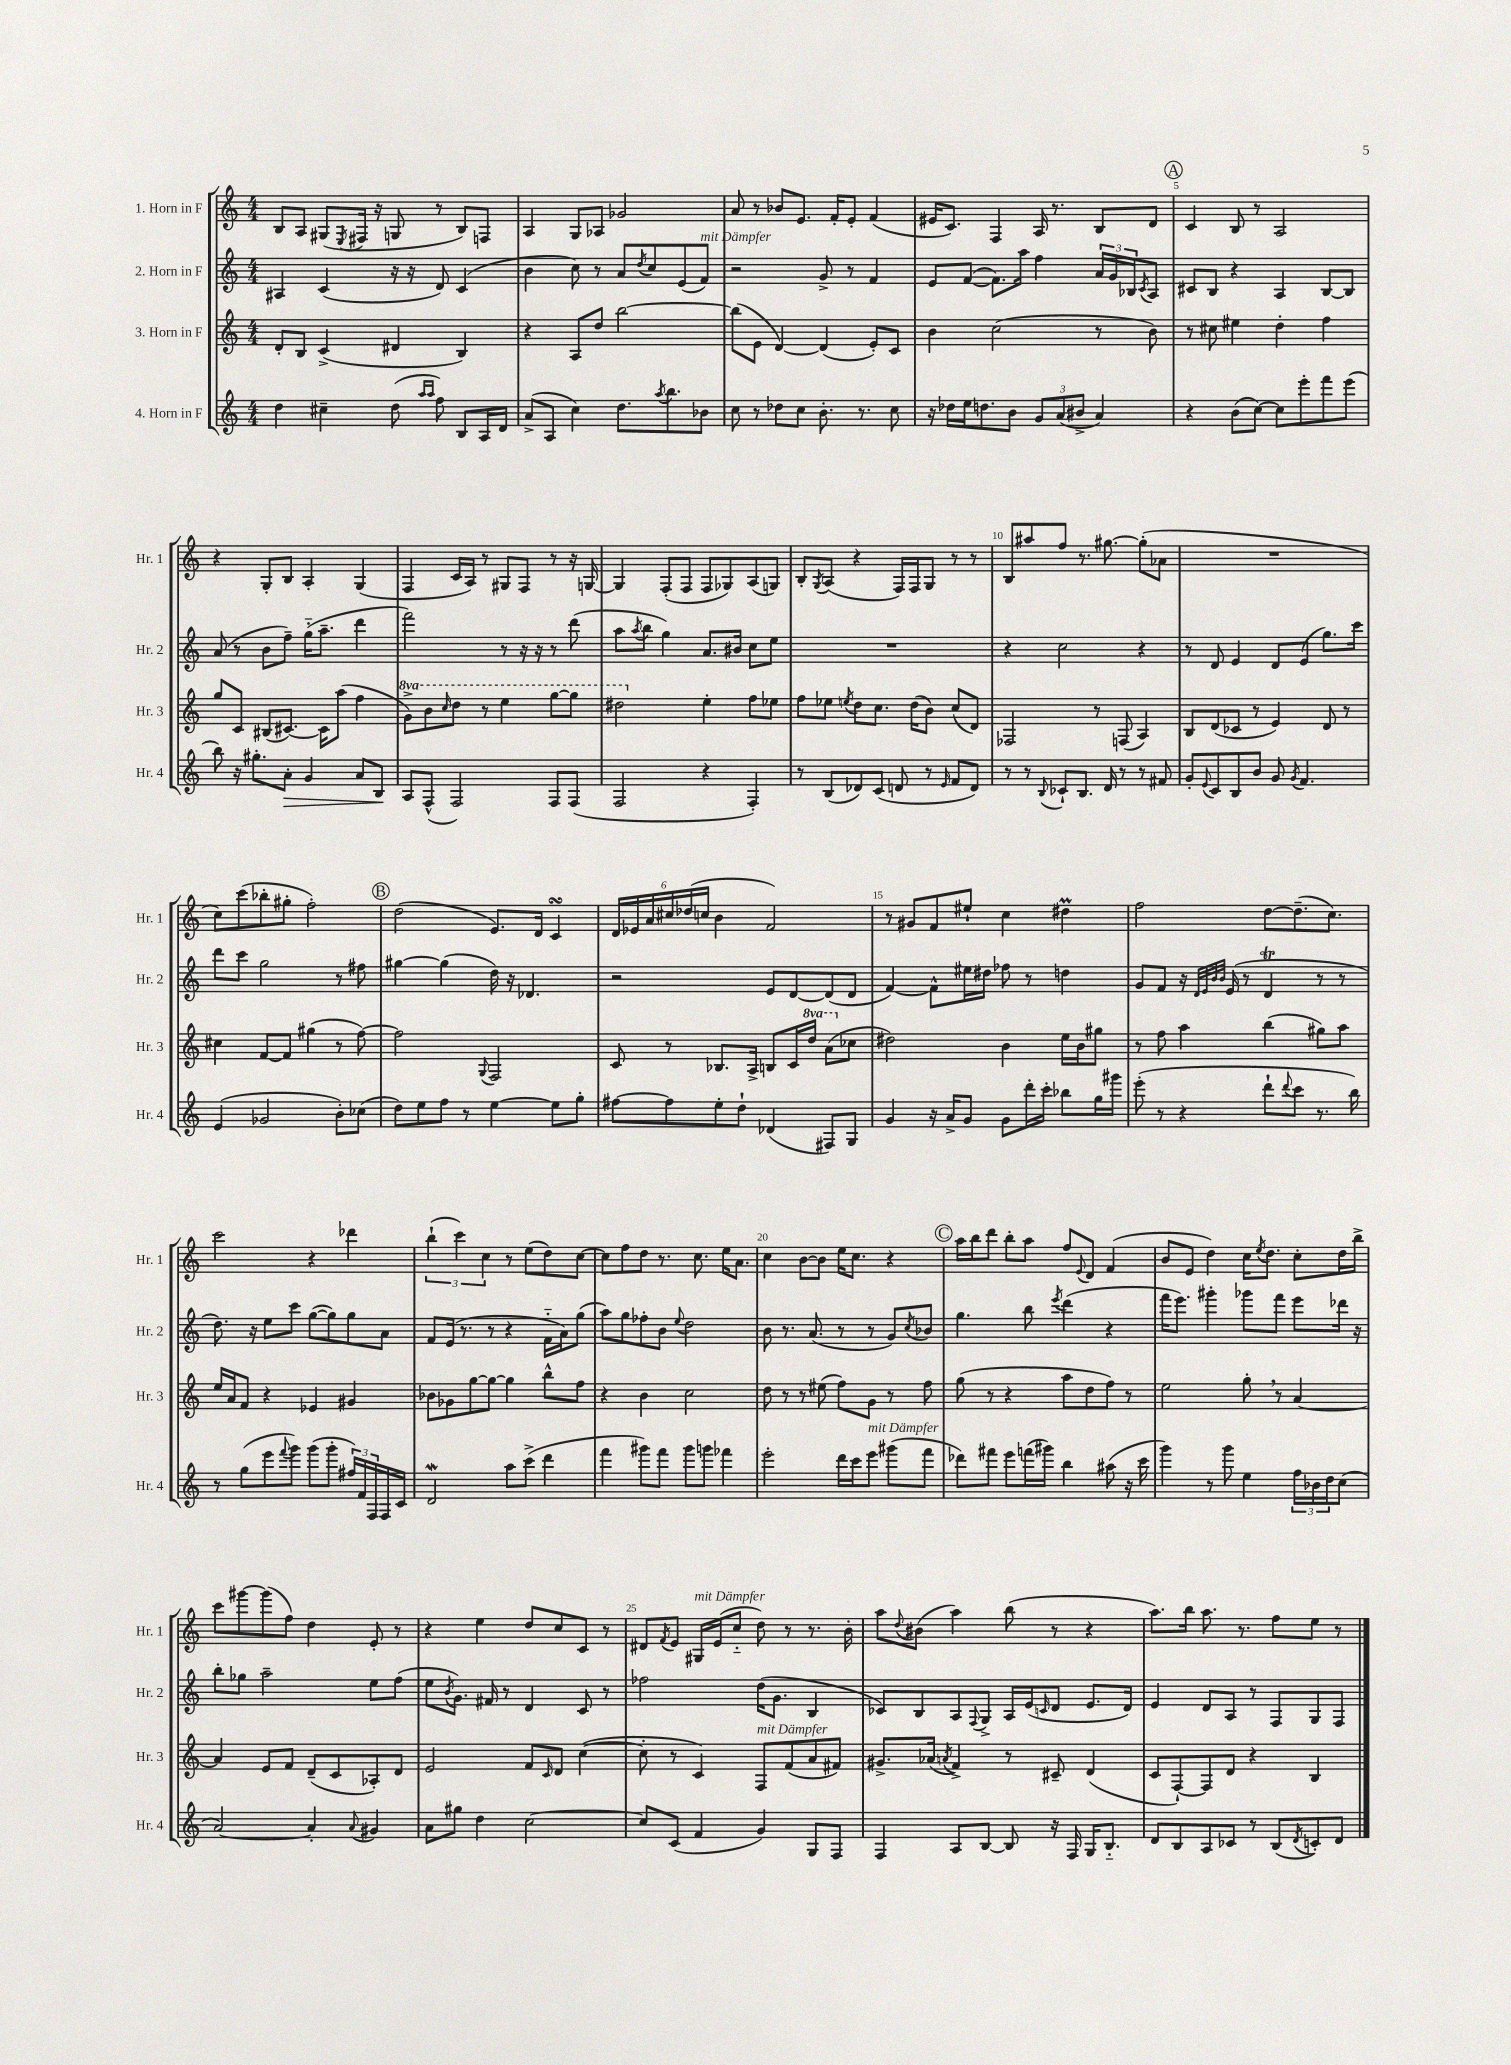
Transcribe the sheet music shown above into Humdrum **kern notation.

**kern	**dynam	**kern	**kern	**kern
*part4	*part4	*part3	*part2	*part1
*staff4	*staff4	*staff3	*staff2	*staff1
*I"4. Horn in F	*	*I"3. Horn in F	*I"2. Horn in F	*I"1. Horn in F
*I'Hr. 4	*	*I'Hr. 3	*I'Hr. 2	*I'Hr. 1
*clefG2	*	*clefG2	*clefG2	*clefG2
*k[]	*	*k[]	*k[]	*k[]
*M4/4	*	*M4/4	*M4/4	*M4/4
=1	=1	=1	=1	=1
4dd\	.	8d'/L	4A#X/	8B/L
.	.	8B/J	.	8A/J
4cc#X~\	.	(4c^/	(4c/	(8G#X/L
.	.	.	.	8qE/
.	.	.	.	16F#X/Jk
.	.	.	.	16r
(8dd\	.	4d#X/	16r	8Gn/
.	.	.	16r	.
16qqaa/LL	.	.	.	.
16qqaa/JJ	.	.	.	.
8ff\)	.	.	8d/)	8r
8B/L	.	4B/)	(4c/	8B/L)
16A/L	.	.	.	8Fn/J
16d/JJ	.	.	.	.
=2	=2	=2	=2	=2
(8a^/L	.	4r	4b\	4A/
8A/J	.	.	.	.
4cc\)	.	8A/L	8cc\)	8G/L
.	.	8dd/J	8r	8A-X/J
8.dd\L	.	[2bb\	8a/L	2g-X/
.	.	.	8qdd/	.
.	.	.	8cc/	.
8qaa/	.	.	.	.
8.bb\	.	.	.	.
.	.	.	(8e/	.
!	!	!	!LO:TX:a:i:t=mit Dämpfer	!
8b-X\J	.	.	8f/J)	.
=3	=3	=3	=3	=3
8cc\	.	(8bb\L]	2r	8a/
8r	.	8e\J	.	8r
8dd-X\L	.	[4d/)	.	8b-X/L
8cc\J	.	.	.	8.e/J
8.b'\	.	(4d/]	8g^/	.
.	.	.	.	16f'/KL
.	.	.	8r	8e'/J
8.r	.	.	.	.
.	.	8e'/L)	4f/	(4f/
8cc\	.	8c/J	.	.
=4	=4	=4	=4	=4
16r	.	4b\	8e/L	16e#X/KL
16dd-X\LL	.	.	.	8.c/J)
16ee\J	.	.	([8f/J	.
8.ddn\	.	.	.	.
.	.	(2cc\	8.f\L])	4F/
8b\J	.	.	.	.
.	.	.	16aa\Jk	.
12g/L	.	.	4ff\	16A/
.	.	.	.	8.r
(12a/	.	.	.	.
12b#X^/J	.	.	.	.
4a/)	.	8r	24a/LL	8B/L
.	.	.	24g/	.
.	.	.	24B-X/J	.
.	.	.	8qc/	.
.	.	8b\)	8A/J	8d/J
!!LO:REH:place=s1:t=A
=5	=5	=5	=5	=5
4r	.	8r	8c#X/L	4c/
.	.	8cc#X\	8B/J	.
(8b\L	.	4ee#X\	4r	8B/
[8cc\J)	.	.	.	8r
8cc\L]	.	4dd'\	4A/	2A/
8eee'\	.	.	.	.
8fff\	.	4ff\	[8B/L	.
(8eee\J	.	.	8B/J]	.
!!LO:LB:g=z
=6	=6	=6	=6	=6
8bb\)	.	8gg/L	(8a/	4r
16r	.	8c/J	8r	.
8.gg#X'\L	.	.	.	.
.	.	(8B#X/L	8b\L	8G'/L
!	!LO:HP:b	!	!	!
8a'\J	>	[8.c#X/J)	8ff~\J)	8B/J
4g/	.	.	(16gg\KL	4A'/
.	.	16c#\KL]	8.aa~\J	.
.	.	(8aa\J	.	.
8a/L	.	4ff\	4ddd\	(4G/
8B/J	.	.	.	.
.	]	.	.	.
=7	=7	=7	=7	=7
*	*	*8va	*	*
8A/L	.	8gg^\L)	2fff\)	4F/
(8F^^/J	.	8bb\	.	.
.	.	16qqccc/	.	.
2F/)	.	8ddd\J	.	16c/LL
.	.	.	.	16A/JJ)
.	.	8r	.	8r
.	.	4eee\	8r	8G#X/L
.	.	.	16r	8F/J
.	.	.	16r	.
8F/L	.	[8ggg\L	8r	8r
(8F/J	.	8ggg\J]	(8ddd\	16r
.	.	.	.	[16Gn/
=8	=8	=8	=8	=8
2F/	.	2ddd#X\	8aa\L	4G/]
.	.	.	8qaa/	.
.	.	.	8bb\J	.
.	.	.	4gg\)	(8F'/L
.	.	.	.	8F/J
*	*	*X8va	*	*
4r	.	4ee'\	8.a/L	8F/L
.	.	.	.	8G-X/)
.	.	.	16b#X/Jk	.
4F'/)	.	8ff\L	8cc\L	(8A/
.	.	8ee-X\J	8ee\J	8Gn/J)
=9	=9	=9	=9	=9
8r	.	8ff\L	1r	8B'/L
.	.	.	.	8qG/
(8B/L	.	8ee-X\J	.	(8A/J
.	.	8qeen/	.	.
8d-X/)	.	8dd\L	.	4r
(8c/J	.	8.cc\J	.	.
8dn/	.	.	.	16F/LL)
.	.	(16dd\KL	.	16F/J
8r	.	8b\J)	.	8G/J
16qqe/	.	.	.	.
8f/L	.	(8cc/L	.	8r
8d/J)	.	8d/J)	.	8r
=10	=10	=10	=10	=10
8r	.	2F-X/	4r	8B/L
8r	.	.	.	8aa#X/
8qqB/	.	.	.	.
8c-X`/L	.	.	2cc\	8ff/J
8.B/J	.	.	.	8.r
.	.	8r	.	.
16d/	.	.	.	[8.gg#X\
8r	.	(8Fn/	.	.
8r	.	4A/)	4r	(8gg#'\L]
8f#X/	.	.	.	8a-X\J
=11	=11	=11	=11	=11
8g'/L	.	8B/L	8r	1r
8qqe/	.	.	.	.
8c/	.	(8d/	8d/	.
8B/	.	8c-X/J	4e/	.
8b/J	.	8r	.	.
8g/	.	4e/)	8d/L	.
8qg/	.	.	.	.
4.f/	.	.	(8e/J	.
.	.	8d/	8.gg\L)	.
.	.	8r	.	.
.	.	.	16ccc\Jk	.
!!LO:LB:g=z
=12	=12	=12	=12	=12
(4e/	.	4cc#X\	8ddd\L	8cc\L)
.	.	.	8ccc\J	(8ccc\
2g-X/	.	[8f/L	2gg\	8bb-X'\
.	.	8f/J]	.	8gg#X'\J
.	.	(4gg#X\	.	2ff'\)
8b'\L)	.	8r	8r	.
(8cc-X\J	.	[8ff\)	8ff#X\	.
!!LO:REH:place=s1:t=B
=13	=13	=13	=13	=13
8dd\L)	.	2ff\]	[4gg#X\	(2dd\
8ee\	.	.	.	.
8ff\J	.	.	(4gg#\]	.
8r	.	.	.	.
.	.	8qqG/	.	.
[4ee\	.	2F/	16dd\)	8.e/L)
.	.	.	16r	.
.	.	.	4.d-X/	.
.	.	.	.	16d/Jk
8ee\L]	.	.	.	4csSSs/
8gg'\J	.	.	.	.
=14	=14	=14	=14	=14
[8ff#X\L	.	8c/	2r	24d/LL
.	.	.	.	24e-X/
.	.	.	.	24a/
8ff#\]	.	8r	.	24cc#X/
.	.	.	.	(24dd-X/
.	.	.	.	24ccn/JJ
8ee'\	.	8.B-X/L	.	4b\
8dd`\J	.	.	.	.
.	.	16A^/Jk	.	.
(4d-X/	.	8Bn/L	8e/L	2f/)
.	.	16c/L	[8d/	.
*	*	*8va	*	*
.	.	16ddd/JJ	.	.
8F#X/L)	.	(8aa\L	(8d/]	.
*	*	*X8va	*	*
8G/J	.	8cc-X\J	8d/J	.
=15	=15	=15	=15	=15
4g/	.	2dd#X\)	[4f/)	8r
.	.	.	.	8g#X/L
16r	.	.	8f^^\L]	8f/
16a^/KL	.	.	.	.
8g/J	.	.	16ee#X\L	8ee#X`/J
.	.	.	16dd#X\JJ	.
8g\L	.	4b\	8ff-X\	4cc\
16ddd'\L	.	.	8r	.
16ccc'\JJ	.	.	.	.
8bb-X\L	.	16ee\LL	4ddn\	4dd#Xm\
.	.	16b\J	.	.
16gg\L	.	8gg#X\J	.	.
16ggg#X\JJ	.	.	.	.
=16	=16	=16	=16	=16
(8eee'\	.	8r	8g/L	2ff\
8r	.	8ff\	8f/J	.
4r	.	4aa\	16r	.
.	.	.	32qqd/LLL	.
.	.	.	32qqe/	.
.	.	.	32qqb/	.
.	.	.	32qqb/JJJ	.
.	.	.	(16e/	.
.	.	.	8r	.
8ddd`\L	.	(4bb\	4dT/	[8dd\L
8qqddd/	.	.	.	.
8ccc\J	.	.	.	(8.dd~\]
8.r	.	8gg#X\L)	8r	.
.	.	.	.	8.cc\J)
.	.	8aa\J	8r	.
16bb\)	.	.	.	.
!!LO:LB:g=z
=17	=17	=17	=17	=17
8r	.	16ee/LL	8.dd\)	2ccc\
.	.	16a/J	.	.
(8gg\L	.	8f/J	.	.
.	.	.	16r	.
8eee\	.	4r	8ee\L	.
8qqfff/	.	.	.	.
8ggg\J)	.	.	8ccc\J	.
(8ggg\L	.	4e-X/	([8gg\L	4r
8ggg'\J	.	.	8gg\])	.
24ff#X/LL)	.	4g#X/	8gg\	4ddd-X\
24f/	.	.	.	.
24F/	.	.	.	.
16F/	.	.	8a\J	.
16c/JJ	.	.	.	.
=18	=18	=18	=18	=18
2dW/	.	8b-X\L	8f/L	(6bb`\
.	.	8g-X\	(16e/Jk	.
.	.	.	.	6ccc\)
.	.	.	8.r	.
.	.	[8gg\	.	.
.	.	.	.	6cc\
.	.	8gg\J_	8r	.
8aa\L	.	4gg\]	4r	8r
(8ccc^\J	.	.	.	(8ee\L
4ddd\	.	8bb^^\L	16f\LL	8dd\)
.	.	.	16a\J)	.
.	.	8ff\J	(8gg\J	[8cc\J
=19	=19	=19	=19	=19
4fff\	.	4r	8aa\L)	8cc\L]
.	.	.	8gg\	8ff\
8ggg#X\L)	.	4b\	8ff-X'\	8dd\J
8fff\J	.	.	8b\J	8.r
.	.	.	8qqee/	.
8ggg#\L	.	2cc\	2dd\	.
.	.	.	.	8.cc\
8gggn\J	.	.	.	.
4fff-X\	.	.	.	16ee\KL
.	.	.	.	8.a\J
=20	=20	=20	=20	=20
2eee'\	.	8dd\	8b\	4cc\
.	.	8r	8.r	.
.	.	8r	.	[8b\L
.	.	.	(8.a/	.
.	.	(8ee#X\	.	8b\J]
16ddd\LL	.	8ff\L)	8r	16ee\KL
16ccc\J	.	.	.	8.cc\J
!LO:TX:a:i:t=mit Dämpfer	!	!	!	!
8eee\J	.	8g\J	8r	.
(8ggg#X\L	.	8r	8g/L)	4r
.	.	.	8qcc/	.
8fff\J	.	8ff\	8b-X/J	.
!!LO:REH:place=s1:t=C
=21	=21	=21	=21	=21
8ddd-X\L)	.	(8gg\	4.gg\	16aa\LL
.	.	.	.	16bb\J
8fff#X\J	.	8r	.	8ddd\J
8eee\L	.	4r	.	8bb'\L
(16fffn\L	.	.	8bb\	8aa\J
16ggg#X\JJ)	.	.	.	.
.	.	.	8qeee/	.
4bb\	.	8aa\L	(4ddd\	8ff/L
.	.	.	.	8qqe/
.	.	8dd\	.	8d/J
(8aa#X\	.	8ff\J)	4r	(4f/
16r	.	8r	.	.
16ccc\	.	.	.	.
=22	=22	=22	=22	=22
4ggg\)	.	2ee\	16fff\KL	8b/L
.	.	.	8.eee\J)	.
.	.	.	.	8e/J
8r	.	.	4ggg#X'\	4dd\)
8ggg\	.	.	.	.
4ee\	.	8gg',\	8ggg-X\L	16cc\KL
.	.	.	.	8qee/
.	.	.	.	8.dd\J
.	.	8r	8fff\J	.
24ff\LL	.	[4a/	8eee\L	8cc'\L
24b-X\	.	.	.	.
24dd\J	.	.	.	.
(8cc\J	.	.	16ddd-X\Jk	16dd\L
.	.	.	16r	16bb^\JJ
!!LO:LB:g=z
=23	=23	=23	=23	=23
[2a/)	.	4a/]	8bb'\L	8ccc\L
.	.	.	8gg-X\J	[8ggg#X\
.	.	8e/L	2aa~\	(8ggg#\]
.	.	8f/J	.	8ff\J)
4a'/]	.	(8d~/L	.	4dd\
.	.	8c/	.	.
8qqa/	.	.	.	.
4g#X/	.	8A-X'/)	8ee\L	8e'/
.	.	8d/J	(8ff\J	8r
=24	=24	=24	=24	=24
8a\L	.	2e/	8ee\L	4r
.	.	.	8qb/	.
8gg#X\J	.	.	8.g\J)	.
4dd\	.	.	.	4ee\
.	.	.	16f#X/	.
.	.	.	8r	.
[2cc\	.	8f/L	4d/	8dd/L
.	.	16qqc/	.	.
.	.	8d/J	.	8cc/
.	.	([4cc\	8c/	8c/J
.	.	.	8r	8r
=25	=25	=25	=25	=25
8cc/L]	.	8cc'\]	2ff-X\	8d#X/L
.	.	.	.	8qf/
(8c/J	.	8r	.	8e/J
!	!	!	!	!LO:TX:a:i:t=mit Dämpfer
4f/	.	4c/)	.	16G#X/LL
.	.	.	.	(16e/J
.	.	.	.	8cc/J
!	!	!LO:TX:a:i:t=mit Dämpfer	!	!
4g/)	.	8F/L	(16dd\KL	8dd\)
.	.	.	8.g\J	.
.	.	(8f/	.	8r
8G/L	.	8a/	4B/	8.r
8F/J	.	8f#X/J)	.	.
.	.	.	.	16b'\
=26	=26	=26	=26	=26
4F/	.	8.g#X^/L	8c-X/L)	8aa\L
.	.	.	.	8qqdd/
.	.	.	8B/	(8b#X\J
.	.	(16a-X/Jk	.	.
.	.	8qan/	.	.
8A/L	.	4f^/)	8A/	4aa\)
.	.	.	8qqF/	.
[8B/J	.	.	8G^/J	.
8B/]	.	8r	16A/LL	(8bb\
.	.	.	(16e/J	.
.	.	.	16qqcn/	.
16r	.	8c#X~/	8d/J	8r
16F/	.	.	.	.
16G/KL	.	(4d/	8.e/L	4r
8.B/J	.	.	.	.
.	.	.	16d/Jk)	.
=27	=27	=27	=27	=27
8d/L	.	8c/L	4e/	8.aa\L)
8B/	.	[8F`/)	.	.
.	.	.	.	16bb\Jk
8A/	.	8F/]	8d/L	8.aa\
8c-X/J	.	8d/J	8A/J	.
.	.	.	.	8.r
8r	.	4r	8r	.
(8B/L	.	.	8F/L	8ff\L
8qd/	.	.	.	.
8cn'/)	.	4B/	8G/	8ee\J
8d/J	.	.	8F/J	8r
==	==	==	==	==
*-	*-	*-	*-	*-
